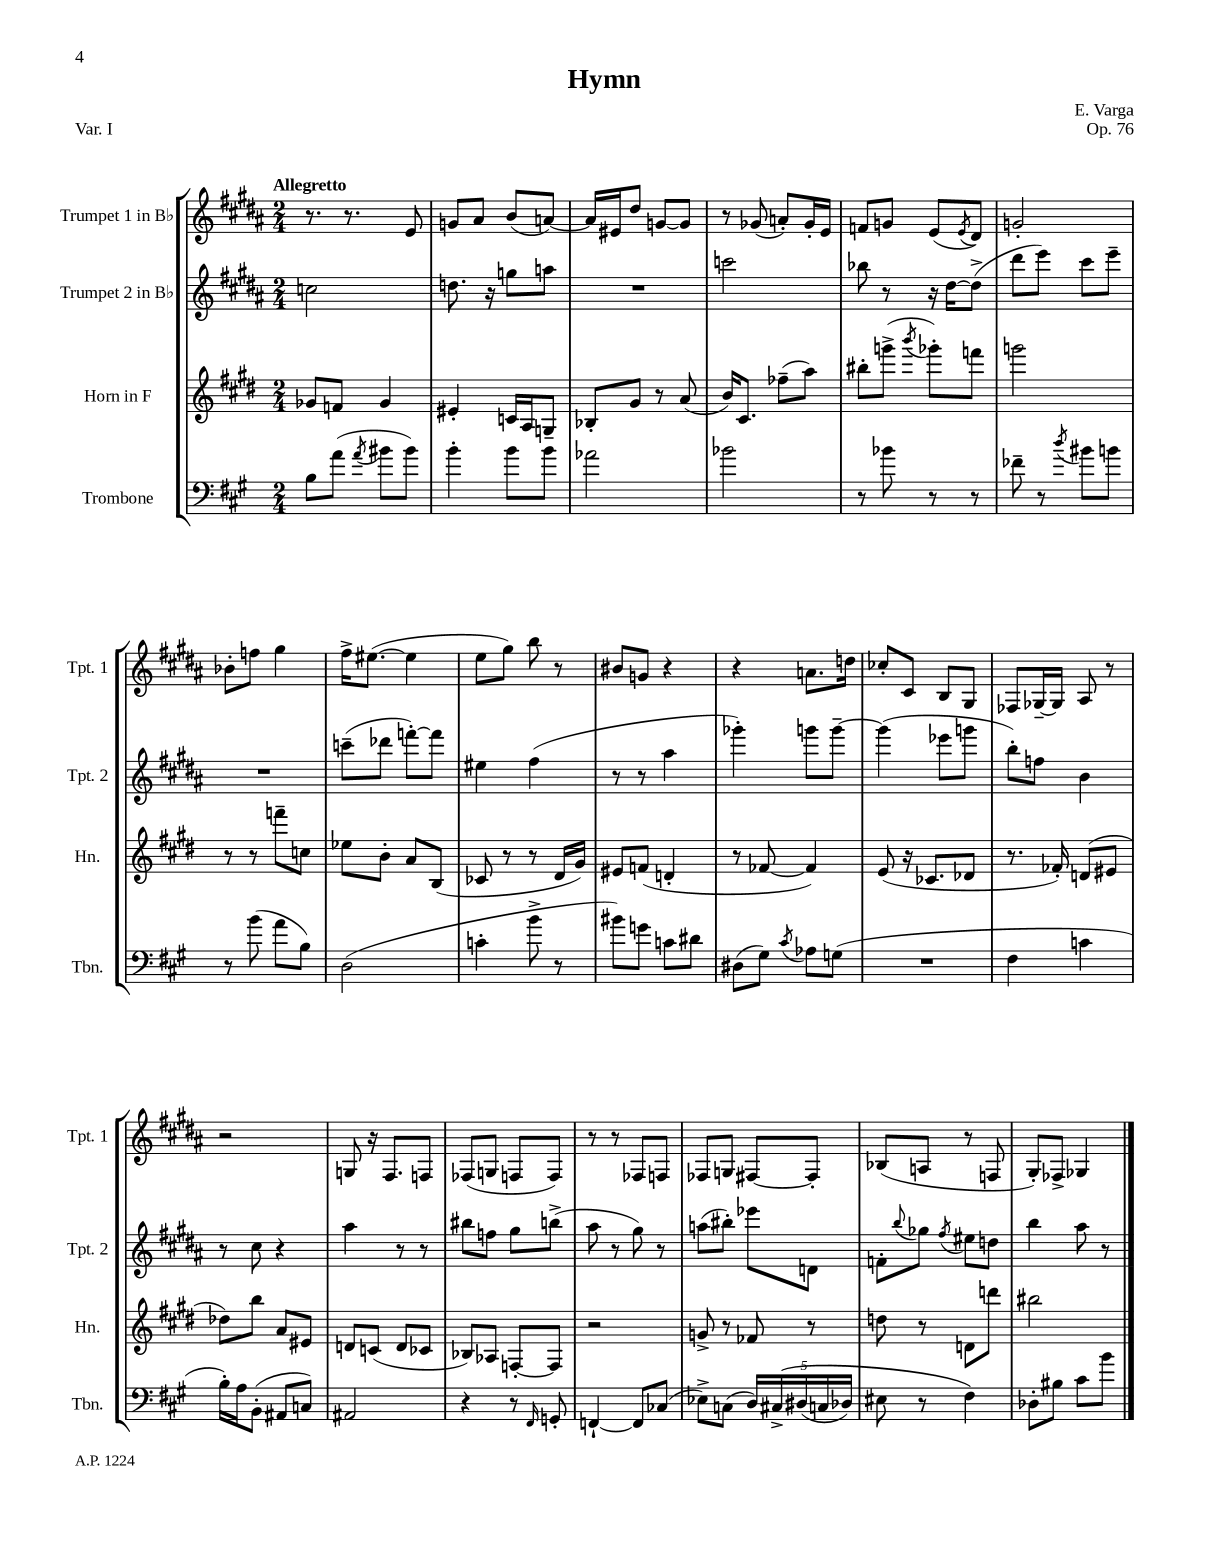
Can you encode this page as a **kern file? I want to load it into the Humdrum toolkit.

**kern	**kern	**kern	**kern
*staff4	*staff3	*staff2	*staff1
*clefF4	*clefG2	*clefG2	*clefG2
*k[f#c#g#]	*k[f#c#g#d#]	*k[f#c#g#d#a#]	*k[f#c#g#d#a#]
*M2/4	*M2/4	*M2/4	*M2/4
8B\L	8g-/L	2cc\	8.r
(8a\J	8f/J	.	.
.	.	.	8.r
8qa/	.	.	.
8b#\L	4g-/	.	.
8b#\J)	.	.	8e/
=	=	=	=
4b'\	4e#'/	8.dd\	8g/L
.	.	.	8a#/J
.	.	16r	.
8b\L	16c/LL	8gg\L	(8b/L
.	16A/J	.	.
8b\J	8G~/J	8aa\J	[8a/J)
=	=	=	=
2a-\	8B-'/L	2r	16a/]LL
.	.	.	16e#/J
.	8g#/J	.	8dd#/J
.	8r	.	[8g/L
.	(8a/	.	8g/]J
=	=	=	=
2b-\	16b/LK)	2ccc\	8r
.	8.c#/J	.	.
.	.	.	(8g-/
.	(8ff-~\L	.	8a'/L)
.	8aa\J)	.	16g-'/L
.	.	.	16e/JJ
=	=	=	=
8r	8bb#'\L	8bb-\	8f/L
8b-\	(8ggg^\J	8r	8g/J
.	8qbbb/	.	.
8r	8ggg-'\L)	16r	(8e/L
.	.	[16dd#\LK	.
.	.	.	8qe/
8r	8fff\J	(8dd#^\]J	8d#/J)
=	=	=	=
8f-~\	2ggg\	8ddd#\L	2g'/
8r	.	8eee\J)	.
8qdd/	.	.	.
8b#\L	.	8ccc#\L	.
8b\J	.	8eee~\J	.
=	=	=	=
8r	8r	2r	8b-'\L
(8b\	8r	.	8ff\J
8a\L	8fff~\L	.	4gg#\
8B\J)	8cc\J	.	.
=	=	=	=
(2D\	8ee-\L	(8ccc~\L	16ff#^\LK
.	.	.	([8.ee#\J
.	8b'\J	8ddd-\J	.
.	8a/L	[8fff'\L)	4ee#\]
.	(8B/J	8fff\]J	.
=	=	=	=
4c'\	8c-/	4ee#\	8ee\L
.	8r	.	8gg#\J)
8b^\	8r	(4ff#\	8bb\
8r	16d#/LL	.	8r
.	16g#/JJ)	.	.
=	=	=	=
8b#\L)	8e#/L	8r	8b#/L
8g\J	(8f/J	8r	8g/J
8c\L	4d'/	4aa#\	4r
8d#\J	.	.	.
=	=	=	=
(8D#\L	8r	4ggg-'\)	4r
8G#\J)	[8f-/	.	.
8qc#/	.	.	.
8A-\L	4f-/])	8ggg\L	8.a\L
(8G\J	.	[8ggg~\J	.
.	.	.	16dd\Jk
=	=	=	=
2r	(8e/	(4ggg\]	8cc-'/L
.	16r	.	8c#/J
.	8.c-/L	.	.
.	.	8eee-\L	8B/L
.	8d-/J	8ggg\J	8G#/J
=	=	=	=
4F#\	8.r	8bb'\L)	8F-/L
.	.	8ff\J	[16G-~/L
.	16f-'/)	.	16G-/]JJ
4c\	(8d/L	4b\	8A#/
.	8e#/J	.	8r
=	=	=	=
16B'\LL)	8dd-\L)	8r	2r
16A\J	.	.	.
(8BB'\J	8bb\J	8cc#\	.
8AA#/L	8a/L	4r	.
8C/J)	8e#/J	.	.
=	=	=	=
2AA#/	8d/L	4aa#\	8G/
.	(8c/J	.	16r
.	.	.	8.F#/L
.	8d/L	8r	.
.	8c-/J	8r	8F/J
=	=	=	=
4r	8B-/L)	8bb#\L	(8F-/L
.	8A-/J	8ff\J	8G/J
8r	[8F'/L	8gg#\L	8F/L
16qqFF#/	.	.	.
8GG'/	8F/]J	(8bb^\J	8F/J)
=	=	=	=
[4FF`/	2r	8aa#\	8r
.	.	8r	8r
8FF/]L	.	8gg#\)	8F-/L
(8C-/J	.	8r	8F/J
=	=	=	=
8E-^\L)	8g^/	(8aa\L	8F-/L
(8C\J	8r	8bb#'\J)	8G/J
20D/LL)	8f-/	8eee-\L	[8F#/L
&(20C#^/	.	.	.
(20D#/	.	.	.
.	8r	8d\J	8F#'/]J
20C/	.	.	.
20D-/JJ)	.	.	.
=	=	=	=
8E#\	8dd\	8f'\L	(8B-/L
.	.	8qqbb/	.
8r	8r	8gg-\J	8A/J
.	.	8qff#/	.
4F#\&)	8d\L	8ee#\L	8r
.	8ddd\J	8dd\J	8F/
=	=	=	=
8D-'\L	2bb#\	4bb\	8G#'/L)
8B#\J	.	.	8F-^/J
8c#\L	.	8aa#\	4G-/
8b\J	.	8r	.
==	==	==	==
*-	*-	*-	*-
